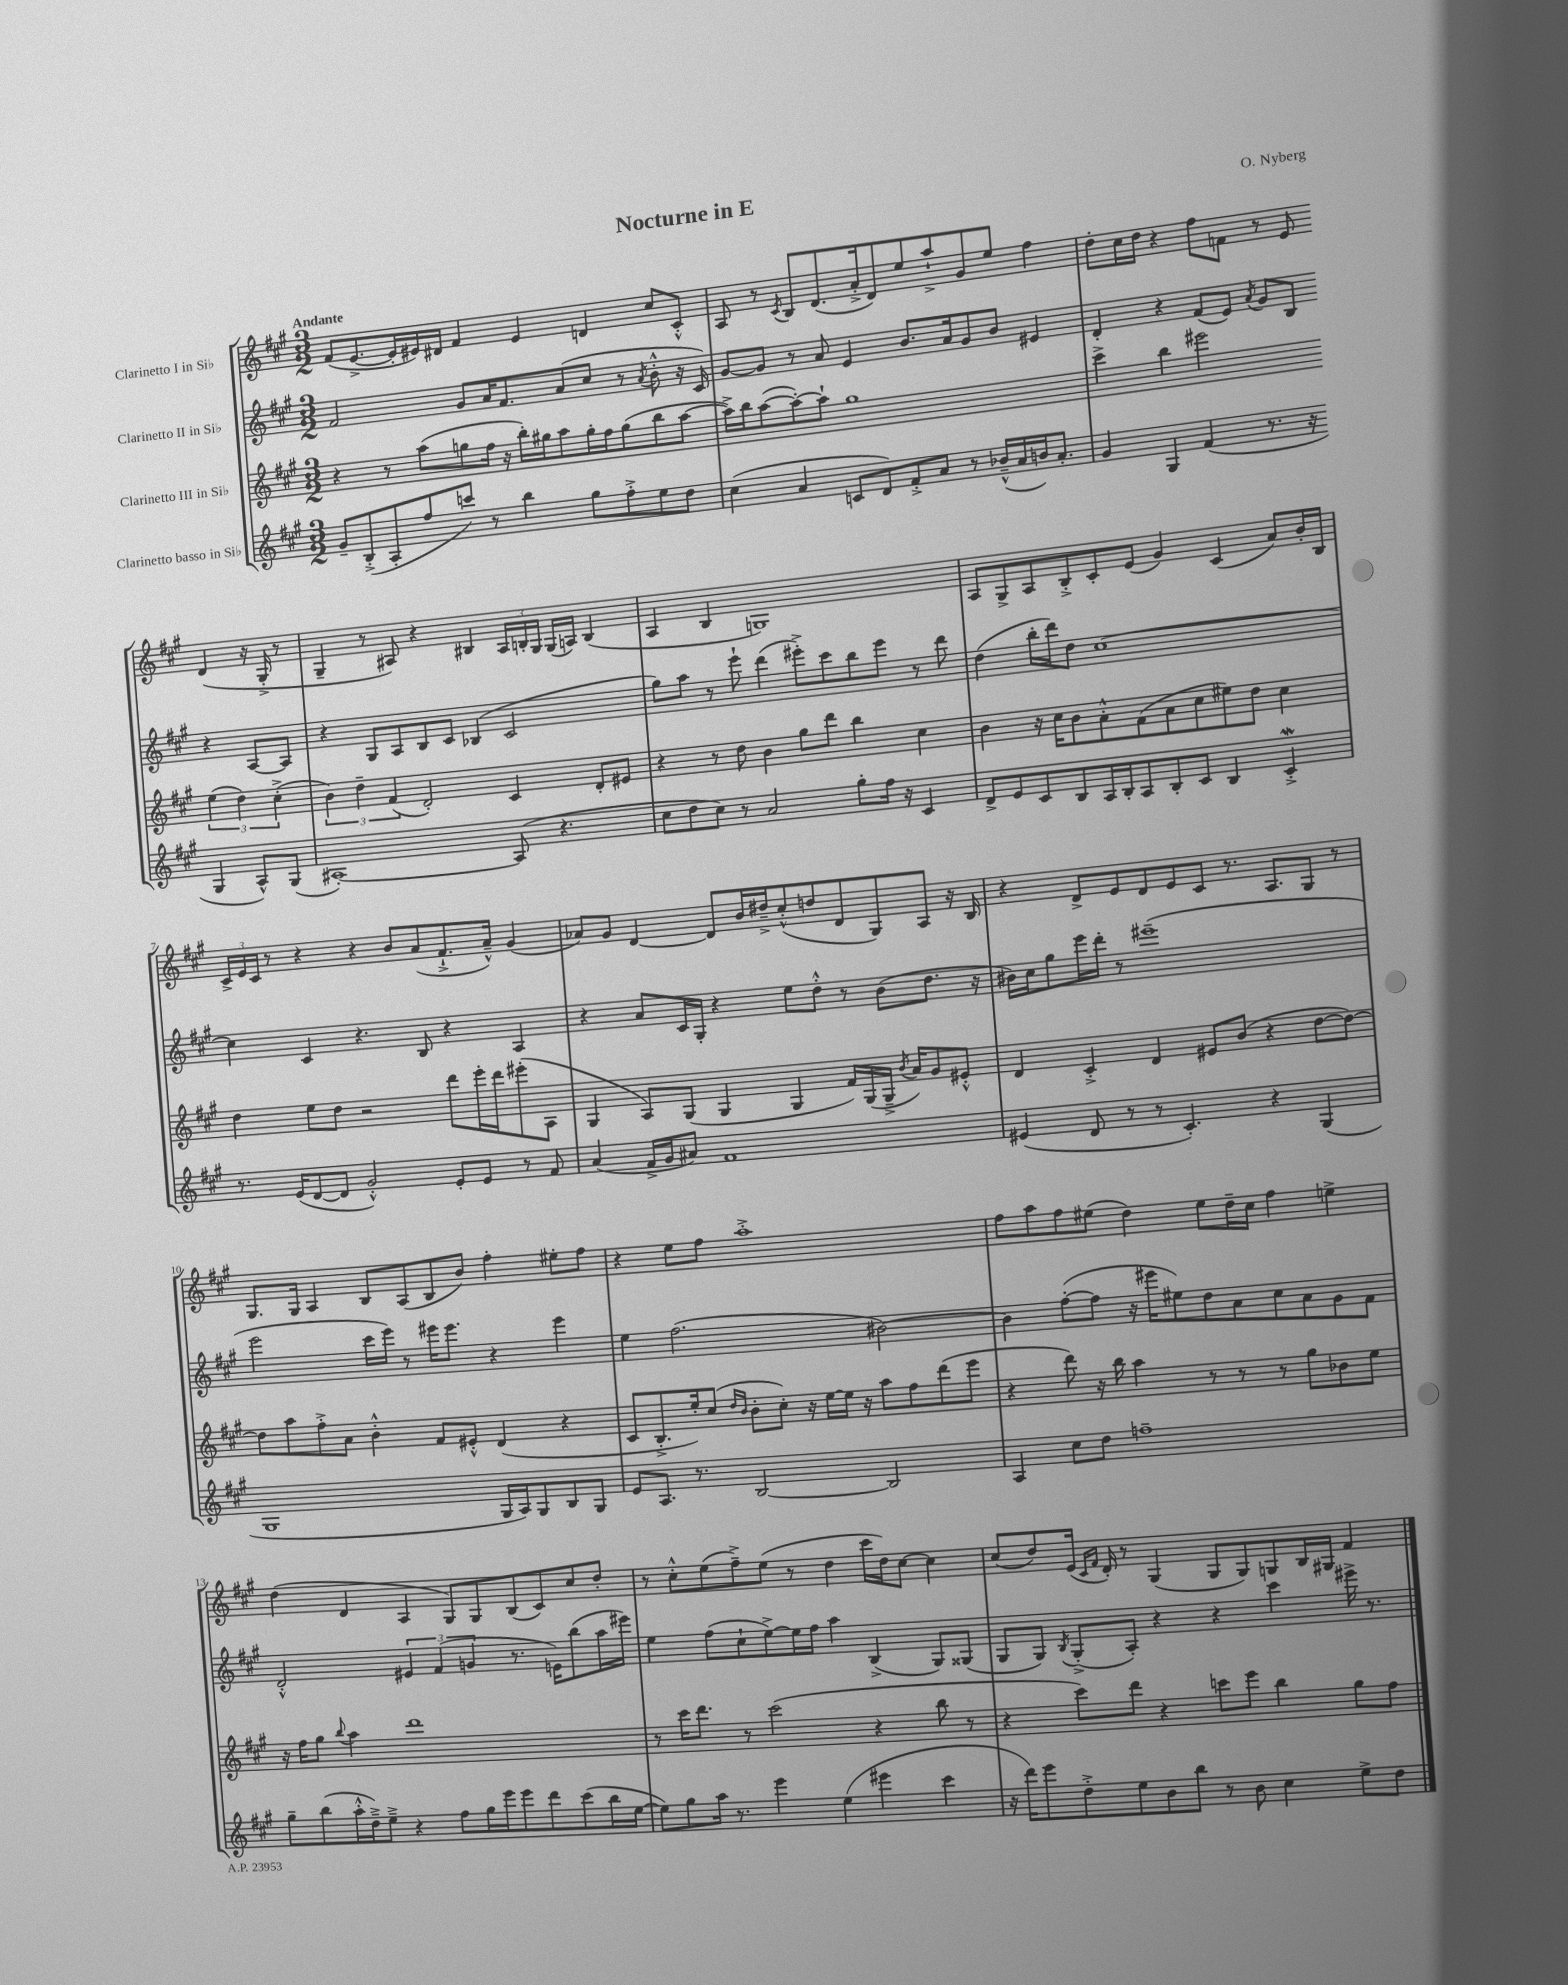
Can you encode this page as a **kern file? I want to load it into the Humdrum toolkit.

**kern	**kern	**kern	**kern
*part4	*part3	*part2	*part1
*staff4	*staff3	*staff2	*staff1
*I"Clarinetto basso in Si♭	*I"Clarinetto III in Si♭	*I"Clarinetto II in Si♭	*I"Clarinetto I in Si♭
*clefG2	*clefG2	*clefG2	*clefG2
*k[f#c#g#]	*k[f#c#g#]	*k[f#c#g#]	*k[f#c#g#]
*M3/2	*M3/2	*M3/2	*M3/2
=1	=1	=1	=1
!	!	!	!LO:TX:a:B:t=Andante
8g#~/L	4r	2f#/	(8f#/L
(8B'^/	.	.	[8.e^/
8A'/	8r	.	.
.	.	.	16e'/L]
8ff#/	(8aa\L	.	16e#X/)
.	.	.	16d#X/JJ
8cccn/J)	8ggn\	8g#/L	4f#/
8r	16ff#\Jk	16a/K	.
.	16r	8.f#/	.
4bb\	16bb'\LL)	.	4e#/
.	16gg#X\J	.	.
.	8aa\	(8a/	.
8gg#\L	16gg#'\L	8cc#/J	4dn/
.	16ff#\J	.	.
8ff#'^\	(8gg#\	8r	.
.	.	8qa/	.
8ee\	8bb\	8b'^^\	8cc#/L
8dd\J	[8aa\J	16r	8c#'^^/J
.	.	16c#/)	.
=2	=2	=2	=2
(4cc#\	16aa^\LL])	[8g#/L	8A/
.	16bb\J	.	.
.	([8aa\	8g#/J]	8r
.	.	.	8qc#/
4a/	8aa'\_)	8r	8B/L
.	8aa`\J]	8a/	(8.d/
8cn/L	1gg#	4e/	.
.	.	.	16a'^/k
8d/)	.	.	8d/)
8f#'^/	.	8.b/L	8ee/
8a/J	.	.	8aa`^/
.	.	16a/k	.
8r	.	8g#/	8g#/
(16b-X~^^/LL	.	8b/J	8ee/J
16a/	.	.	.
16bn/J)	.	4e#X/	4ff#\
8.a'/J	.	.	.
=3	=3	=3	=3
4g#/	4ccc#^\	4d'/	8dd'\L
.	.	.	16cc#\L
.	.	.	16dd\JJ
4G#/	4bb\	4r	4r
(4f#/	2eee#X\	(8f#/L	8ff#\L
.	.	8e/J)	8fn\J
.	.	8qa/	.
8.r	.	8g#/L	8r
.	.	8B/J	8e/
16r	.	.	.
4G#/	(6ee\	4r	(4d/
.	6dd\)	.	.
8A^^/L)	.	[8A/L	16r
.	.	.	16G#'^/
.	(6cc#'^\	.	.
(8G#/J	.	8A/J]	8r
!!LO:LB:g=z
=4	=4	=4	=4
[1A#X')	6b\)	4r	4G#~/
.	6dd~\	.	.
.	.	8G#/L	8r
.	(6f#/	.	.
.	.	8A/	8A#X/)
.	2d'/)	8B/	4r
.	.	8c#/J	.
.	.	(4B-X/	4B#X/
(8A#/]	4c#/	2c#/	24A#/LL
.	.	.	24Bn'/
.	.	.	24G#/JJ
4.r	.	.	(16G#/LL
.	.	.	16An/JJ)
.	8d'/L	.	(4B/
.	8e#X/J	.	.
=5	=5	=5	=5
8cc#\L	4r	8gg#\L)	4A/
8dd\	.	8aa\J	.
8cc#\J)	8r	8r	4B/
8r	8dd\	8eee`\	.
2a/	4b\	(4ddd\	1Gn)
.	8gg#\L	8eee#X'^\L)	.
.	8ddd\J	8ccc#\	.
8gg#'\L	4bb\	8bb\	.
16ff#\Jk	.	8eee#\J	.
16r	.	.	.
4c#/	4cc#\	8r	.
.	.	8ddd\	.
=6	=6	=6	=6
8d^/L	4b\	(4dd\	8A/L
8e/	.	.	8G#^/
8c#/	16r	16bb'\LL	8A/
.	16cc#\KL	16ddd\J)	.
8B/	8b\	8dd\J	8B'^/
16A/L	8a'^^\	[1cc#	8c#'/
16B'/J	.	.	.
8A/	(8f#\	.	(8e/J
8B'/	8a\	.	4g#/)
8c#/J	8cc#\	.	.
4B/	8ee#X\)	.	(4c#/
.	8dd\J	.	.
4c#W'^/	4cc#\	.	8a/L)
.	.	.	16b'/L
.	.	.	16B/JJ
!!LO:LB:g=z
=7	=7	=7	=7
8.r	4dd\	4cc#\]	24c#^/LL
.	.	.	24e/
.	.	.	24c#/JJ
.	.	.	8r
(16e/KL	.	.	.
[8d/	8ee\L	4c#/	4r
8d/J]	8dd\J	.	.
2g#'^^/)	2r	4.r	4r
.	.	.	8b/L
.	.	8B/	(8a/
8e'/L	8ddd\L	4r	8.f#`^/
8e/J	16eee'\L	.	.
.	16ddd\J	.	16a~^^/Jk)
8r	(8eee#X'\	4A/	(4g#/
8f#/	8A\J	.	.
=8	=8	=8	=8
(4a/	4G#/	4r	8a-X/L)
.	.	.	8g#/J
16f#^/LL	8A/L)	8a/L	[4d/
16g#/J	.	.	.
8a#X/J)	(8G#/J	16c#/L	.
.	.	16G#'/JJ	.
1f#	4G#/	4r	8d/L]
.	.	.	16b/L
.	.	.	16dd#X~^/J
.	4G#/	8ee\L	(8cc#'^^/
.	.	8dd'^^\J	8ddn/
.	16f#/LL)	8r	8d/
.	(16G#/	.	.
.	16G#~^/JJ	(8b\L	8G#/)
.	8qb/	.	.
.	16a/KL)	.	.
.	8g#/	8.dd\J	8A/J
.	8e#X'^^/J	.	16r
.	.	16r	16B/
=9	=9	=9	=9
(4e#X/	4d/	16b#X\LL)	4r
.	.	16cc#\J	.
.	.	8gg#\	.
8d/	4c#'^/	16eee\L	8d^/L
.	.	16ddd'\JJ	.
8r	.	8r	8e/
8r	4d/	(1eee#X~	8d/
4.c#'/)	.	.	8e/
.	8e#X/L	.	8c#/J
.	(8b/J	.	8.r
4r	4r	.	.
.	.	.	8.A/L
(4G#/	[8dd\L	.	8G#/J
.	8dd\J_)	.	8r
!!LO:LB:g=z
=10	=10	=10	=10
1G#	8dd\L]	2eee\	8.G#/L
.	8aa\	.	.
.	.	.	16G#/Jk
.	8ff#'^\	.	4A/
.	8a\J	.	.
.	4b'^^\	16ccc#\LL	8B/L
.	.	16eee\JJ)	.
.	.	8r	(8A/
.	8f#/L	16eee#X\KL	8B/
.	.	8.eee#\J	.
.	8e#X'^^/J	.	8b/J)
16G#/LL	(4d/	4r	4ff#'\
16A/J)	.	.	.
8G#/	.	.	.
8B/	4r	4eee#\	8ee#X'\L
8G#/J	.	.	8ff#\J
=11	=11	=11	=11
8e/L	8c#/L	4ee\	4r
8.A/J	8.B'^/	.	.
.	.	(2.ff#\	8ee\L
8.r	16ee'/k)	.	.
.	(8cc#/J	.	8ff#\J
.	16qqdd/LL	.	.
.	16qqb/JJ	.	.
[2B/	8b'\L	.	1aa'^
.	8cc#'\J)	.	.
.	16r	.	.
.	[16ee\LL	.	.
.	16ee\JJ]	.	.
.	16r	.	.
2B/]	8aa\L	[2b#X\)	.
.	8ff#\	.	.
.	(8ddd\	.	.
.	8eee\J	.	.
=12	=12	=12	=12
4A/	4r	4b#\]	8ff#\L
.	.	.	8aa\
8cc#\L	8ddd\)	([8ff#'\L	8ff#\
8dd\J	16r	8ff#\J]	(8ee#X\J
.	16bb\	.	.
1ffn~	4aa\	16r	4dd\)
.	.	16eee#X\KL	.
.	.	8ee#X\)	.
.	8r	8dd\	8ee#\L
.	8r	8a\	16dd~\L
.	.	.	16cc#\JJ
.	8r	8cc#\	4ff#\
.	8gg#\L	8a\	.
.	8b-X\	8g#\	4een^\
.	8ee\J	8f#\J	.
!!LO:LB:g=z
=13	=13	=13	=13
8gg#~\L	16r	2d'^^/	(4dd\
.	16ff#\KL	.	.
(8bb\	8gg#\J	.	.
.	8qqbb/	.	.
16aa'^^\L	4aa\	.	4d/
16dd~^\J)	.	.	.
8ee~^\J	.	.	.
4r	1ddd	6e#X/	4A/
.	.	(6f#/	.
8ff#\L	.	.	8G#/L)
.	.	6gn/	.
16gg#\L	.	.	8G#/
16eee\J	.	.	.
8eee\	.	8.r	(8B/
8ddd\	.	.	8c#/)
.	.	16en\KL)	.
(8ccc#\	.	(8bb\	8cc#/
16bb\L	.	16aa\L	8dd'/J
[16ee\JJ	.	16eee#X\JJ)	.
=14	=14	=14	=14
8ee\L])	8r	4ee\	8r
8gg#\	16ccc#\KL	.	8cc#'^^\L
.	8.ddd\J	.	.
16aa\Jk	.	(8ff#\L	(8ee\
8.r	.	.	.
.	8r	8cc#`\	8ff#~^\)
4eee\	(2ccc#\	[8ee^\)	(8ee\J
.	.	16ee\L]	8r
.	.	16ff#\JJ	.
(4ee\	.	4aa\	4dd\
4eee#X\	4r	(4B^/	16ccc#\LL
.	.	.	16dd\J)
.	.	.	[8cc#\J
4ccc#\	8bb\	8G#/L)	4cc#\]
.	8r	(8G##X/J	.
=15	=15	=15	=15
16r	4r	8G#/L	(8cc#/L
16ddd\KL)	.	.	.
8eee\	.	8G#/J)	8dd/)
.	.	8qB/	.
8dd'^\	8ccc#\L)	(8G#'^/L	(16e/Jk
.	.	.	16qqc#/LL
.	.	.	16qqf#/JJ
.	.	.	16d'/)
8ee\	8ddd\J	8A'/J)	8r
8b\	4r	4r	(4G#/
8bb\J	.	.	.
8r	8cccn\L	4r	8G#/L
8b\	8eee\J	.	8G#/)
4cc#\	4bb\	4ccc#\	8Gn/
.	.	.	16B/L
.	.	.	16G#X/JJ
8ee^\L	8gg#\L	16eee#X^\	4f#/
.	.	8.r	.
8dd\J	8ff#\J	.	.
==	==	==	==
*-	*-	*-	*-
